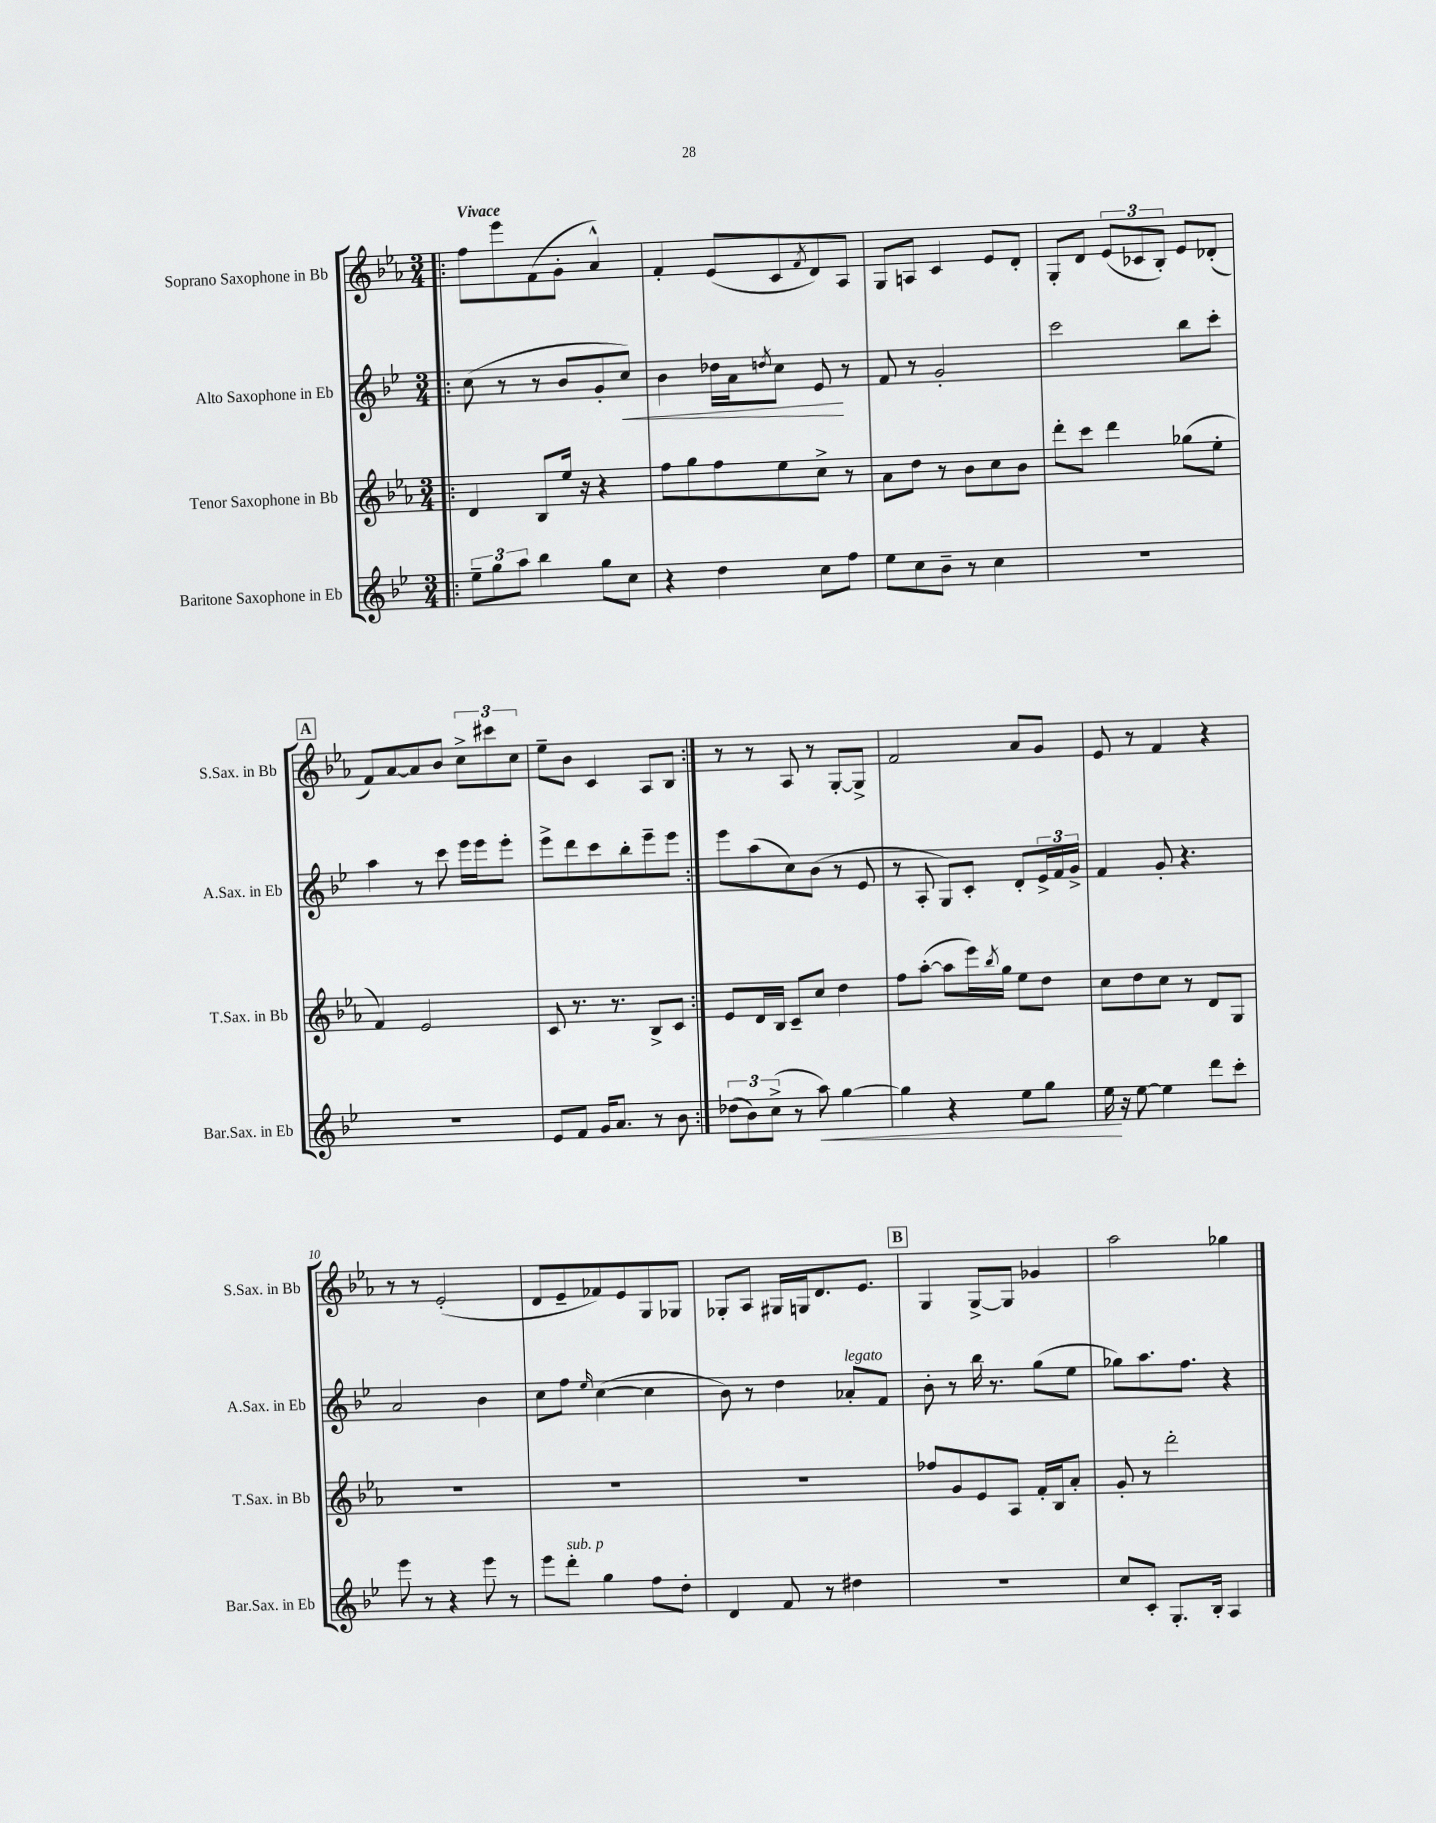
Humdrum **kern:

**kern	**kern	**kern	**kern
*staff4	*staff3	*staff2	*staff1
*clefG2	*clefG2	*clefG2	*clefG2
*k[b-e-]	*k[b-e-a-]	*k[b-e-]	*k[b-e-a-]
*M3/4	*M3/4	*M3/4	*M3/4
=!|:	=!|:	=!|:	=!|:
12ee-~\L	4d/	(8cc\	8ff\L
12gg\	.	.	.
.	.	8r	8eee-\
12aa\J	.	.	.
4bb-\	8B-/L	8r	(8f\
.	16ee-/Jk	8b-/L	8g'\J
.	16r	.	.
8gg\L	4r	8g'/	4a-^^/)
8cc\J	.	8cc/J)	.
=	=	=	=
4r	8ff\L	4b-\	4f'/
.	8gg\	.	.
4dd\	8ff\	16dd-\LL	(8e-/L
.	.	16a\J	.
.	.	8qdd/	.
.	8ee-\	8cc\J	8c/
.	.	.	8qf/
8cc\L	8cc^\J	8e-/	8d/)
8ff\J	8r	8r	8A-/J
=	=	=	=
8ee-\L	8a-\L	8f/	8G/L
8cc\	8dd\J	8r	8A/J
8b-~\J	8r	2g'/	4c/
8r	8b-\L	.	.
4cc\	8cc\	.	8e-/L
.	8b-\J	.	8d'/J
=	=	=	=
2.r	8ddd'\L	2ccc\	8G'/L
.	8ccc\J	.	8d/J
.	4ddd\	.	(12e-/L
.	.	.	12c-/
.	.	.	12B-'/J)
.	(8gg-\L	8bb-\L	8e-/L
.	8ee-'\J	8ccc'\J	(8d-'/J
=	=	=	=
2.r	4f/)	4aa\	8f/L)
.	.	.	[8a-/
.	2e-/	8r	8a-/]
.	.	8ccc\	8b-/J
.	.	16eee-\LL	12cc^\L
.	.	16eee-\J	.
.	.	.	12ccc#\
.	.	8eee-'\J	.
.	.	.	12cc\J
=	=	=	=
8e-/L	8c/	8eee-^\L	8ee-~\L
8f/J	8.r	8ddd\	8b-\J
16g/LK	.	8ccc\	4c/
8.a/J	8.r	.	.
.	.	8bb-'\	.
8r	8B-^/L	8eee-~\	8A-/L
8b-\	8c/J	8eee-\J	8B-/J
=:|!	=:|!	=:|!	=:|!
(12dd-\L	8e-/L	8eee-\L	8r
12b-\)	.	.	.
.	16d/L	(8aa\	8r
(12cc^\J	.	.	.
.	16B-/JJ	.	.
8r	8c~/L	8cc\)	8A-/
8aa\)	8cc/J	(8b-\J	8r
[4gg\	4dd\	8r	[8G'/L
.	.	8e-/	8G^/]J
=	=	=	=
4gg\]	8ff\L	8r	2f/
.	([8aa-'\J	8A'/	.
4r	8aa-\]L	8G/L)	.
.	16eee-\L)	8c'/J	.
.	8qbb-/	.	.
.	16gg\JJ	.	.
8ee-\L	8ee-\L	8d'/L	8a-/L
8gg\J	8dd\J	24e-^/L	8g/J
.	.	24f/	.
.	.	24g^/JJ	.
=	=	=	=
16ee-\	8cc\L	4f/	8e-/
16r	.	.	.
[8ee-\	8dd\	.	8r
4ee-\]	8cc\J	8g'/	4f/
.	8r	4.r	.
8ddd\L	8d/L	.	4r
8ccc'\J	8G/J	.	.
=	=	=	=
8eee-\	2.r	2a/	8r
8r	.	.	8r
4r	.	.	(2e-'/
8eee-\	.	4b-\	.
8r	.	.	.
=	=	=	=
8eee-\L	2.r	8cc\L	8d/L
8ddd'\J	.	8ff\J	8e-~/
.	.	16qqee-/	.
4gg\	.	([4cc\	8f-/)
.	.	.	8e-/
8ff\L	.	4cc\]	8G/
8dd'\J	.	.	8G-/J
=	=	=	=
4d/	2.r	8b-\)	8G-'/L
.	.	8r	8A-/J
8f/	.	4dd\	16G#/LL
.	.	.	16G/J
8r	.	.	8.d/
4dd#\	.	8a-'/L	.
.	.	.	8.e-/J
.	.	8f/J	.
=	=	=	=
2.r	8ff-/L	8b-'\	4G/
.	8g/	8r	.
.	8e-/	16bb-\	[8G^/L
.	.	8.r	.
.	8A-/J	.	8G/]J
.	16f'/LL	(8gg\L	4g-/
.	16B-/J	.	.
.	8a-'/J	8ee-\J	.
=	=	=	=
8cc/L	8g'/	8gg-\L)	2aa-\
8c'/J	8r	8.aa\	.
8.G'/L	2ddd'\	.	.
.	.	8.ff\J	.
16B-'/Jk	.	.	.
4A/	.	4r	4gg-\
==	==	==	==
*-	*-	*-	*-
